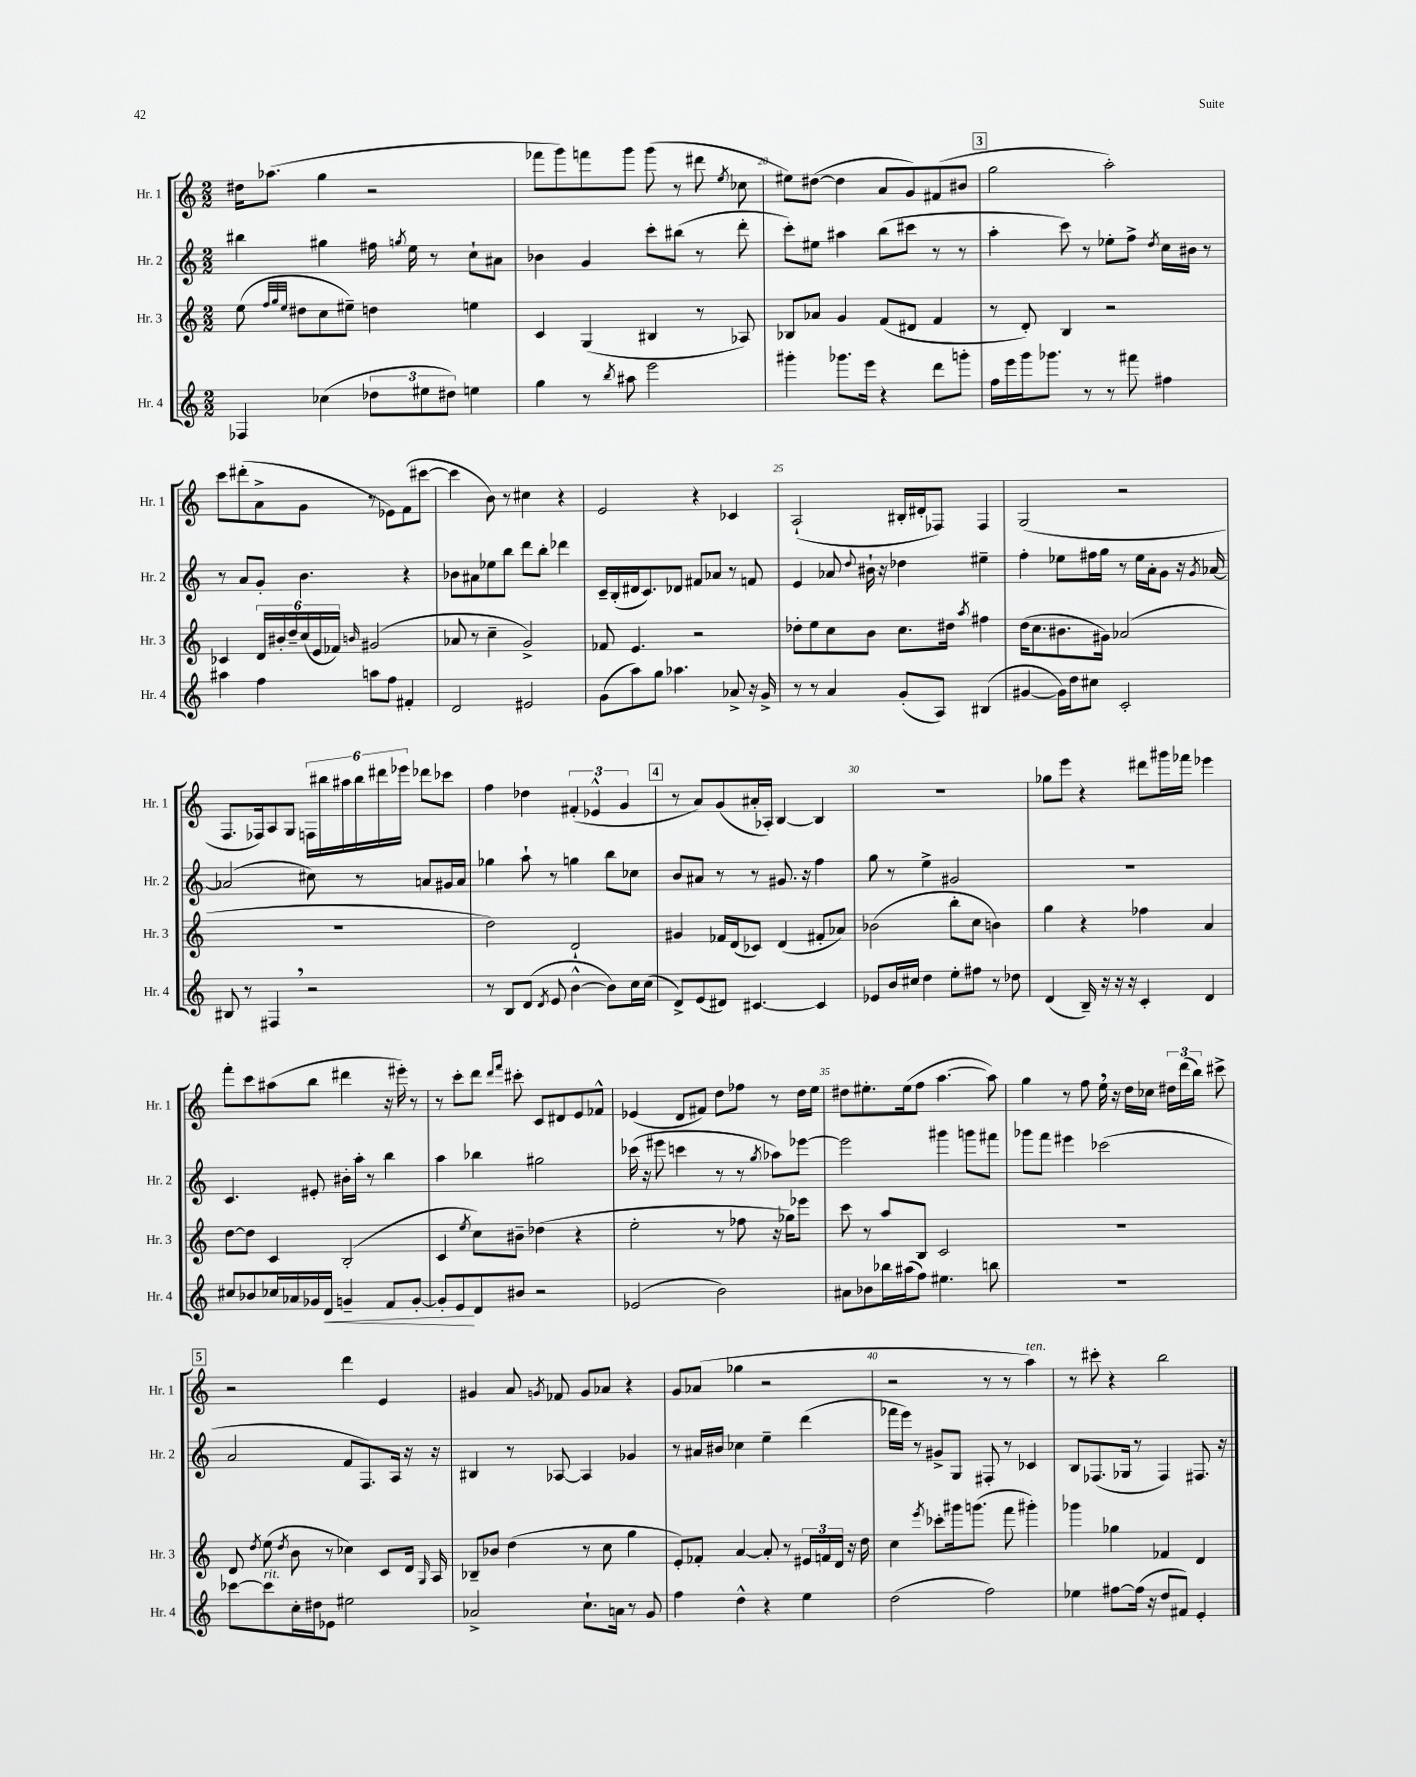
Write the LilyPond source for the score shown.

<<
\new StaffGroup <<
\new Staff = "s0" \with { instrumentName = "Hr. 1" shortInstrumentName = "Hr. 1" } {
    \clef treble \key c \major \numericTimeSignature \time 2/2
    \autoBeamOff dis''16[ aes''8.]( g''4 r2 |
    fes'''8[ g'''8) f'''8 g'''8] g'''8( r8 dis'''8 \acciaccatura { e''8 } ces''8 |
    eis''8[) dis''8]~( dis''4 a'8[ g'8) fis'8( bis'8] |
    \mark \markup { \box "3" } g''2 a''2-.) |
    c'''8[ dis'''8-.( a'8-> g'8] r8 ees'8[) f'8( cis'''8]~ |
    cis'''4 b'8) r8 cis''4 r4 |
    e'2 r4 ces'4 |
    a2-!( bis16[-. dis'16-. fes8]) fes4 |
    g2( r2 |
    f8.[ fes16) a8 g8] \tuplet 6/4 { f16[ bis''16 ais''16 bis''16 dis'''16 ees'''16] } des'''8[ ces'''8] |
    f''4 des''4 \tuplet 3/2 { fis'4-.( ees'4-^ g'4 } |
    \mark \markup { \box "4" } r8 a'8[) g'8( ais'16-. aes16]-.) b4~ b4 |
    R1 |
    ges''8[ e'''8] r4 dis'''8[ gis'''16 fes'''16] ees'''4 |
    f'''8[-. c'''8 ais''8( b''8] dis'''4 r16 eis'''16-.) r8 |
    r8 c'''8[-. d'''8] \grace { d'''16[ f'''16] } cis'''8-. c'8[ dis'8 e'8 fes'8]-^ |
    ees'4( d'8[ fis'8]) d''8[ fes''8] r8 d''16[ e''16] |
    dis''8[ eis''8.-. eis''16( f''8] a''4.~ a''8) |
    g''4 r8 f''8 e''16 \breathe r16 d''16[ ces''16] \tuplet 3/2 { dis''16[ d'''16( b''16]) } cis'''8-> |
    \mark \markup { \box "5" } r2 d'''4 e'4 |
    gis'4 a'8 \acciaccatura { g'8 } fes'8 g'8[ aes'8] r4 |
    g'8[ aes'8]( ges''4 r2 |
    r2 r8 r8 a''4^\markup { \italic "ten." }) |
    r8 cis'''8-. r4 b''2 \bar "|." |
}
\new Staff = "s1" \with { instrumentName = "Hr. 2" shortInstrumentName = "Hr. 2" } {
    \clef treble \key c \major \numericTimeSignature \time 2/2
    \autoBeamOff bis''4 gis''4 fis''16 \acciaccatura { g''8 } e''16 r8 c''8[-! ais'8] |
    bes'4 g'4 c'''8[-. bis''8]( r8 d'''8-. |
    c'''8[-.) eis''8] ais''4 b''8[( cis'''8] r8 r8 |
    \mark \markup { \box "3" } a''4-. c'''8) r8 ees''8[-. f''8]-> \acciaccatura { d''8 } c''16[ bis'16] r8 |
    r8 a'8[ g'8]-. b'4. r4 |
    bes'8[ ais'8 ees''8 b''8] d'''8[ b''8]-. des'''4 |
    c'16[-- b16-.( dis'16 c'8.) des'8] fis'8[ aes'8] r8 f'8 |
    e'4 aes'8 \appoggiatura { d''8 } bis'16-! r16 des''4 eis''4-- |
    f''4-. ees''8[ fis''16 g''16] r8 ees''16[ a'16-. g'8] r16 \acciaccatura { g'8 } aes'16~ |
    aes'2( cis''8) r8 a'8[ gis'16 a'16] |
    ges''4 a''8-! r8 g''4 b''8[ ces''8] |
    \mark \markup { \box "4" } b'8[ ais'8] r8 r8 gis'8. r16 f''4 |
    g''8 r8 e''4-> gis'2 |
    R1 |
    c'4. eis'8-. bis'16[-. a''16]-. r8 b''4 |
    a''4 bes''4 gis''2 |
    ces'''16( r16 eis'''8 c'''4 r8 r8 \acciaccatura { g''8 } aes''8[) ees'''8]~ |
    ees'''2 gis'''4 g'''8[ fis'''8] |
    ges'''8[ f'''8] eis'''4 ces'''2( |
    \mark \markup { \box "5" } a'2 f'8[ f8.) a16] r16 r16 |
    bis4 r8 aes8~ aes4 ges'4 |
    r8 ais'16[ bis'16] ces''4 e''4-- d'''4( |
    fes'''16[ e'''16]) r8 gis'8[-> g8] fis8-. r8 ces'4 |
    b8[ fes8.( ges16] r8 fes4) fis8. r16 \bar "|." |
}
\new Staff = "s2" \with { instrumentName = "Hr. 3" shortInstrumentName = "Hr. 3" } {
    \clef treble \key c \major \numericTimeSignature \time 2/2
    \autoBeamOff e''8( \grace { f''32[ g''32 e''32] } dis''8[ c''8 eis''8]--) d''4 e''4 |
    c'4 g4( bis4 r8 aes8) |
    bes8[ aes'8] g'4 f'8[( dis'8] f'4 |
    \mark \markup { \box "3" } r8 d'8-.) b4 r2 |
    ces'4 \tuplet 6/4 { d'16[ bis'16-. d''16-- c''16( e'16 fes'16]) } \grace { b'16 } gis'2( |
    aes'8 r8 c''4-- g'2->) |
    fes'8 e'4. r2 |
    des''8[-. e''8 c''8 b'8] c''8.[ dis''16] \acciaccatura { a''8 } fis''4 |
    d''16[( c''8. bis'8. gis'16]) aes'2( |
    R1 |
    d''2) d'2-! |
    \mark \markup { \box "4" } gis'4 fes'16[ d'16( ces'8]) d'4( fis'8[-. aes'8]) |
    bes'2( b''8[-. c''8] b'4) |
    g''4 r4 fes''4 a'4 |
    d''8[~ d''8] c'4 b2-.( |
    c'4 \acciaccatura { e''8 } c''8[) bis'8]-- des''4( r4 |
    e''2-. r8 fes''8 r16 ges''16[) ees'''8] |
    c'''8 r8 a''8[ b8] c'2 |
    R1 |
    \mark \markup { \box "5" } d'8 \acciaccatura { d''8 } e''8( \acciaccatura { d''8 } b'8 r8 ces''4) c'8[ d'16] \grace { g16 } a16 |
    bes8[-- bes'8] d''4( r8 c''8 g''4 |
    e'8[-.) fes'8]-. a'4~ a'8-. r8 \tuplet 3/2 { eis'16[ f'16 d'16] } r16 d''16 |
    c''4 \acciaccatura { e'''8 } ces'''8[-. gis'''16 g'''8.]( f'''8 gis'''4-.) |
    ges'''4 ges''4 fes'4 d'4 \bar "|." |
}
\new Staff = "s3" \with { instrumentName = "Hr. 4" shortInstrumentName = "Hr. 4" } {
    \clef treble \key c \major \numericTimeSignature \time 2/2
    \autoBeamOff fes4 ces''4( \tuplet 3/2 { des''8[ eis''8 dis''8]) } e''4 |
    g''4 r8 \acciaccatura { b''8 } ais''8 e'''2 |
    gis'''4-. ges'''8.[ e'''16] r4 d'''8[ g'''8]-. |
    \mark \markup { \box "3" } f''16[ e'''16 g'''16 ges'''8.] r8 r8 fis'''8 fis''4 |
    ais''4 f''4 a''8[ f''8] fis'4-. |
    d'2 eis'2 |
    g'8[( a''8) g''8] aes''4. aes'8-> r16 g'16-> |
    r8 r8 a'4 g'8[-.( a8]) bis4( |
    gis'4~ gis'16[) d''16 cis''8] c'2-. |
    bis8 r8 fis4 \breathe r2 |
    r8 b8[ d'8]( \acciaccatura { d'8 } e'8 b'4~-^ b'8[) c''16 c''16]( |
    \mark \markup { \box "4" } d'8[->) e'8( dis'8]) cis'4.~ cis'4 |
    ees'8[ b'16 cis''16] d''4 e''8[-. fis''8] r8 des''8 |
    d'4( b16--) r16 r16 r16 c'4-. d'4 |
    cis''8[ bes'8 ces''16 aes'16 ges'16 d'16]\< g'4-- f'8[ g'8]~-. |
    g'8[-. e'8\! d'8 bis'8] r2 |
    ees'2( b'2) |
    ais'8[ bes'8 bes''16 ais''16( f''8]) eis''4. b''8 |
    R1 |
    \mark \markup { \box "5" } ces'''8[~ ces'''8^\markup { \italic "rit." } c''16-. dis''16 ees'8] eis''2 |
    aes'2-> c''8.[-! a'16] r8 g'8 |
    f''4 d''4-^ r4 e''4 |
    d''2( f''2) |
    ees''4 fis''8[~ fis''16]( r16 d''8[ fis'8]) e'4-. \bar "|." |
}
>>
>>
\layout { \context { \Score currentBarNumber = #18 \override BarNumber.break-visibility = ##(#f #t #t) barNumberVisibility = #(every-nth-bar-number-visible 5) } }
